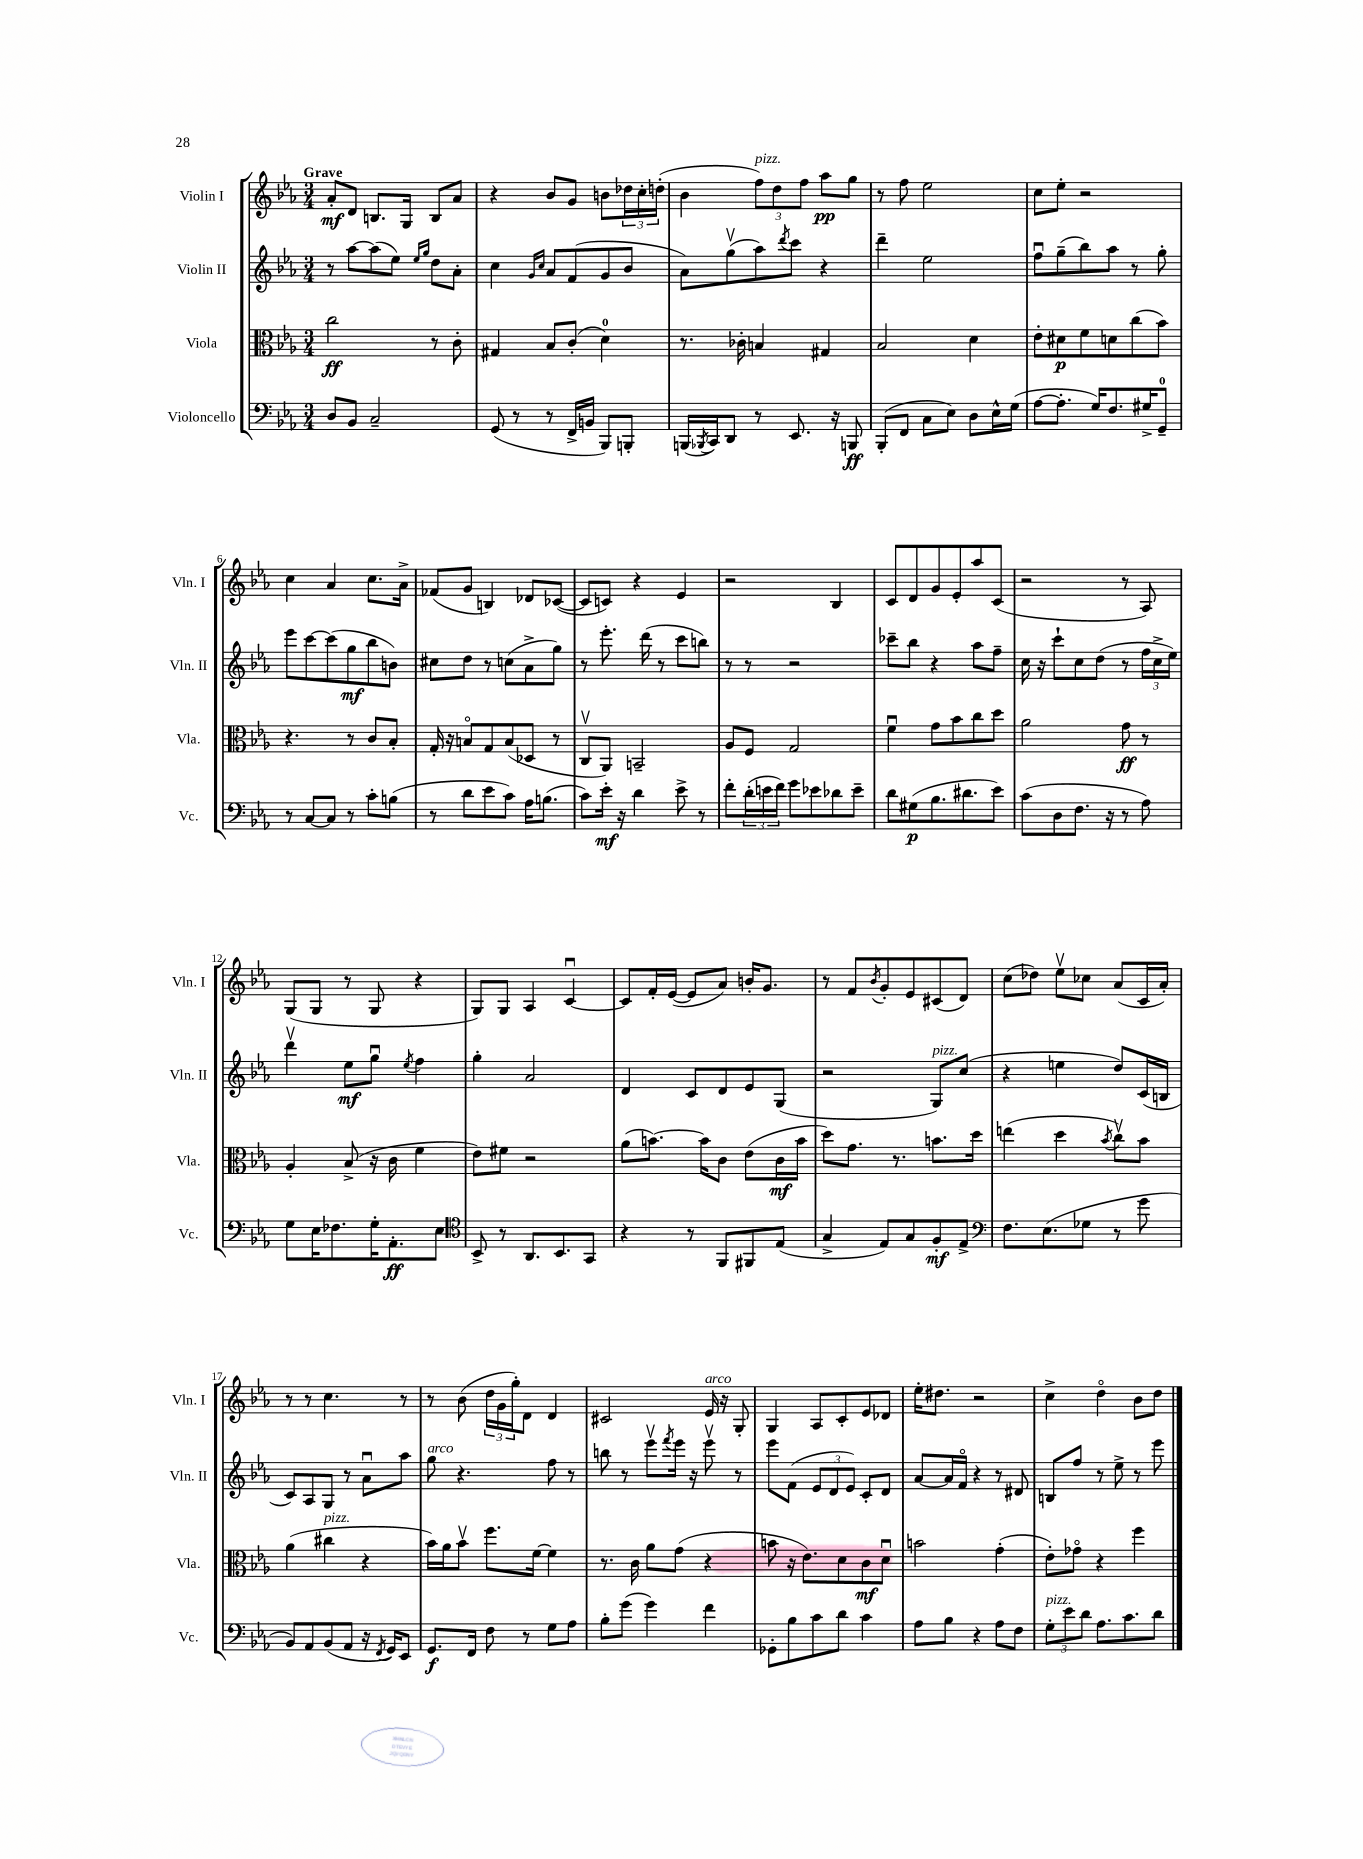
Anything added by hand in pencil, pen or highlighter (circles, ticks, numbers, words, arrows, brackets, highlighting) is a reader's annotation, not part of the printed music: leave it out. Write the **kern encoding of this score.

**kern	**dynam	**kern	**dynam	**kern	**dynam	**kern	**dynam
*part4	*part4	*part3	*part3	*part2	*part2	*part1	*part1
*staff4	*staff4	*staff3	*staff3	*staff2	*staff2	*staff1	*staff1
*I"Violoncello	*	*I"Viola	*	*I"Violin II	*	*I"Violin I	*
*I'Vc.	*	*I'Vla.	*	*I'Vln. II	*	*I'Vln. I	*
*clefF4	*	*clefC3	*	*clefG2	*	*clefG2	*
*k[b-e-a-]	*	*k[b-e-a-]	*	*k[b-e-a-]	*	*k[b-e-a-]	*
*M3/4	*	*M3/4	*	*M3/4	*	*M3/4	*
=1	=1	=1	=1	=1	=1	=1	=1
!	!	!	!	!	!	!LO:TX:a:B:t=Grave	!
8D/L	.	2cc\	ff	8r	.	8a-'/L	mf
8BB-/J	.	.	.	[8aa-\L	.	8d/J	.
2C~/	.	.	.	(8aa-\]	.	8.Bn/L	.
.	.	.	.	8ee-\J)	.	.	.
.	.	.	.	.	.	16G/Jk	.
.	.	.	.	16qqee-/LL	.	.	.
.	.	.	.	16qqgg/JJ	.	.	.
.	.	8r	.	8dd\L	.	8B/L	.
.	.	8c'\	.	8a-'\J	.	8a-/J	.
=2	=2	=2	=2	=2	=2	=2	=2
(8GG/	.	4G#X/	.	4cc\	.	4r	.
8r	.	.	.	.	.	.	.
.	.	.	.	16qqg/LL	.	.	.
.	.	.	.	16qqcc/JJ	.	.	.
8r	.	8B-/L	.	8a-/L	.	8b-/L	.
16FF^/LL	.	(8c'/J	.	(8f/	.	8g/J	.
16BBn/JJ	.	.	.	.	.	.	.
8BBB-/L)	.	4d\)	.	8g/	.	8bn\L	.
8BBBn'/J	.	.	.	8b-/J	.	24dd-X\L	.
.	.	.	.	.	.	24cc'\	.
.	.	.	.	.	.	(24ddn'\JJ	.
=3	=3	=3	=3	=3	=3	=3	=3
(16BBBn/LL	.	8.r	.	8a-\L)	.	4b-\	.
8qBBB-X/	.	.	.	.	.	.	.
16CC/J)	.	.	.	.	.	.	.
8DD/J	.	.	.	(8ggv\	.	.	.
.	.	16c-X'\	.	.	.	.	.
!	!	!	!	!	!	!LO:TX:a:i:t=pizz.	!
8r	.	4Bn/	.	8aa-\)	.	12ff\L)	.
.	.	.	.	.	.	12dd\	.
.	.	.	.	8qddd/	.	.	.
8.EE-/	.	.	.	8ccc\J	.	.	.
.	.	.	.	.	.	12ff\J	.
.	.	4G#X/	.	4r	.	8aa-\L	pp
16r	.	.	.	.	.	.	.
8BBBn/	ff	.	.	.	.	8gg\J	.
=4	=4	=4	=4	=4	=4	=4	=4
(8BBB-'/L	.	2B-/	.	4ddd~\	.	8r	.
8FF/J	.	.	.	.	.	8ff\	.
8C\L	.	.	.	2ee-\	.	2ee-\	.
8E-\J)	.	.	.	.	.	.	.
8D\L	.	4d\	.	.	.	.	.
16E-^^\L	.	.	.	.	.	.	.
(16G\JJ	.	.	.	.	.	.	.
=5	=5	=5	=5	=5	=5	=5	=5
[8A-\L	.	8e-'\L	.	8ffu\L	.	8cc\L	.
8.A-'\J]	.	8d#X\	p	(8gg~\	.	8ee-'\J	.
.	.	8f\	.	8bb-\)	.	2r	.
16G/KL)	.	.	.	.	.	.	.
8.F/	.	8dn\	.	8aa-\J	.	.	.
.	.	(8cc\	.	8r	.	.	.
16G#X^/K	.	.	.	.	.	.	.
8GG~/J	.	8b-\J)	.	8gg'\	.	.	.
!!LO:LB:g=z
=6	=6	=6	=6	=6	=6	=6	=6
8r	.	4.r	.	8eee-\L	.	4cc\	.
[8C/L	.	.	.	[8ccc\	.	.	.
8C/J]	.	.	.	(8ccc\]	.	4a-/	.
8r	.	8r	.	8gg\	mf	.	.
8c'\L	.	8c/L	.	8bb-\	.	8.cc\L	.
(8Bn\J	.	8B-'/J	.	8bn\J)	.	.	.
.	.	.	.	.	.	16a-^\Jk	.
=7	=7	=7	=7	=7	=7	=7	=7
8r	.	16G'/	.	8cc#X\L	.	(8f-X/L	.
.	.	16r	.	.	.	.	.
8d\L	.	8Bn/L	.	8dd\J	.	8g/J	.
8e-\	.	8G/	.	8r	.	4Bn/)	.
8c\J)	.	(8B/	.	(8ccn\L	.	.	.
16A-\KL	.	8D-X/J	.	8a-^\	.	8d-X/L	.
(8.Bn\J	.	.	.	.	.	.	.
.	.	8r	.	8gg\J)	.	([8c-X/J	.
=8	=8	=8	=8	=8	=8	=8	=8
8c\L)	.	8Cv/L	.	8r	.	8c-/L]	.
16e-'\Jk	mf	8AA-/J)	.	8.eee-'\	.	8cn/J)	.
16r	.	.	.	.	.	.	.
4d\	.	2BBn~/	.	.	.	4r	.
.	.	.	.	(16ddd\	.	.	.
.	.	.	.	8r	.	.	.
8e-^\	.	.	.	8ccc\L	.	4e-/	.
8r	.	.	.	8bbn\J)	.	.	.
=9	=9	=9	=9	=9	=9	=9	=9
8f'\L	.	8A-/L	.	8r	.	2r	.
(24d'\L	.	8F/J	.	8r	.	.	.
24en\	.	.	.	.	.	.	.
24f\JJ)	.	.	.	.	.	.	.
8g\L	.	2G/	.	2r	.	.	.
8e-X\	.	.	.	.	.	.	.
8d-X\	.	.	.	.	.	4B-/	.
8e-~\J	.	.	.	.	.	.	.
=10	=10	=10	=10	=10	=10	=10	=10
8d\L	.	4fu\	.	8ccc-X~\L	.	8c/L	.
(8G#X\	p	.	.	8bb-\J	.	8d/	.
8.B-\	.	8g\L	.	4r	.	8g/	.
.	.	8b-\	.	.	.	8e-'/	.
8.d#X\	.	.	.	.	.	.	.
.	.	8cc\	.	8aa-\L	.	8aa-/	.
8e-\J)	.	8dd\J	.	8ff~\J	.	(8c/J	.
=11	=11	=11	=11	=11	=11	=11	=11
(8c\L	.	2a-\	.	16cc\	.	2r	.
.	.	.	.	16r	.	.	.
8D\	.	.	.	8ccc`\L	.	.	.
8.F\J	.	.	.	8cc\	.	.	.
.	.	.	.	(8dd\J	.	.	.
16r	.	.	.	.	.	.	.
8r	.	8g\	ff	8r	.	8r	.
8A-\)	.	8r	.	24ff\LL	.	8A-/)	.
.	.	.	.	24cc^\	.	.	.
.	.	.	.	24ee-\JJ)	.	.	.
!!LO:LB:g=z
=12	=12	=12	=12	=12	=12	=12	=12
8G\L	.	4A-'/	.	4dddv\	.	(8G/L	.
16E-\K	.	.	.	.	.	8G/J	.
8.F-X\	.	.	.	.	.	.	.
.	.	(8B-^/	.	8ee-\L	mf	8r	.
16G'\K	.	16r	.	8ggu\J	.	8G/	.
8.AA-'\	ff	16c\	.	.	.	.	.
.	.	.	.	8qee-/	.	.	.
.	.	4f\	.	4ff\	.	4r	.
8E-\J	.	.	.	.	.	.	.
=13	=13	=13	=13	=13	=13	=13	=13
*clefC4	*	*	*	*	*	*	*
8BB-^/	.	8e-\L)	.	4gg'\	.	8G/L)	.
8r	.	8f#X\J	.	.	.	8G/J	.
8.AA-/L	.	2r	.	2a-/	.	4A-/	.
8.BB-/	.	.	.	.	.	.	.
.	.	.	.	.	.	[4cu/	.
8GG/J	.	.	.	.	.	.	.
=14	=14	=14	=14	=14	=14	=14	=14
4r	.	(8a-\L	.	4d/	.	8c/L]	.
.	.	[8.bn\J)	.	.	.	16f'/L	.
.	.	.	.	.	.	([16e-/JJ	.
8r	.	.	.	8c/L	.	8e-/L]	.
.	.	16b\KL]	.	.	.	.	.
8FF/L	.	8c\J	.	8d/	.	8a-/J)	.
8FF#X/	.	(8e-\L	.	8e-/	.	16bn'/KL	.
.	.	.	.	.	.	8.g/J	.
(8E-/J	.	16c\L	mf	(8G/J	.	.	.
.	.	16b\JJ	.	.	.	.	.
=15	=15	=15	=15	=15	=15	=15	=15
4G^/	.	8dd\L)	.	2r	.	8r	.
.	.	8.g\J	.	.	.	8f/L	.
.	.	.	.	.	.	8qb-/	.
8E-/L)	.	.	.	.	.	8g'/	.
.	.	8.r	.	.	.	.	.
8G/	.	.	.	.	.	8e-/	.
!	!	!	!	!LO:TX:a:i:t=pizz.	!	!	!
8F'/	mf	8.bn\L	.	8G/L)	.	(8c#X/	.
8E-^/J	.	.	.	(8cc/J	.	8d/J)	.
.	.	16dd\Jk	.	.	.	.	.
=16	=16	=16	=16	=16	=16	=16	=16
*clefF4	*	*	*	*	*	*	*
8.F\L	.	(4een\	.	4r	.	(8cc\L	.
.	.	.	.	.	.	8dd-X\J)	.
(8.E-\	.	.	.	.	.	.	.
.	.	4dd\	.	4een\	.	8ee-v\L	.
8G-X\J	.	.	.	.	.	8cc-X\J	.
.	.	8qb-/	.	.	.	.	.
8r	.	8ccv\L)	.	8dd/L)	.	(8a-/L	.
8g\	.	8b-\J	.	(16c/L	.	16c/L	.
.	.	.	.	16Bn/JJ	.	16a-'/JJ)	.
!!LO:LB:g=z
=17	=17	=17	=17	=17	=17	=17	=17
8BB-/L)	.	(4a-\	.	8c/L)	.	8r	.
8AA-/	.	.	.	8A-/	.	8r	.
!	!	!LO:TX:a:i:t=pizz.	!	!	!	!	!
(8BB-/	.	4cc#X\	.	8G/J	.	4.cc\	.
8AA-/J	.	.	.	8r	.	.	.
16r	.	4r	.	8a-u\L	.	.	.
8qFF/	.	.	.	.	.	.	.
16GG/KL)	.	.	.	.	.	.	.
8EE-/J	.	.	.	8aa-\J	.	8r	.
=18	=18	=18	=18	=18	=18	=18	=18
!	!	!	!	!LO:TX:a:i:t=arco	!	!	!
8.GG/L	f	16b-\LL)	.	8gg\	.	8r	.
.	.	16a-\J	.	.	.	.	.
.	.	8b-v\J	.	4.r	.	(8b-\	.
16FF/Jk	.	.	.	.	.	.	.
8F\	.	8.ff\L	.	.	.	24dd\LL	.
.	.	.	.	.	.	24g\	.
.	.	.	.	.	.	24gg'\J)	.
8r	.	.	.	.	.	8d\J	.
.	.	[16f\Jk	.	.	.	.	.
8G\L	.	4f\]	.	8ff\	.	4d/	.
8A-\J	.	.	.	8r	.	.	.
=19	=19	=19	=19	=19	=19	=19	=19
8B-'\L	.	8.r	.	8bbn\	.	2c#X/	.
(8g\J	.	.	.	8r	.	.	.
.	.	16c\	.	.	.	.	.
4g\)	.	8a-\L	.	8eee-v\L	.	.	.
.	.	.	.	8qfff/	.	.	.
.	.	(8g\J	.	16eee-\Jk	.	.	.
.	.	.	.	16r	.	.	.
!	!	!	!	!	!	!LO:TX:a:i:t=arco	!
4f\	.	4r	.	8eee-v\	.	16e-/	.
.	.	.	.	.	.	16r	.
.	.	.	.	8r	.	8G'/	.
=20	=20	=20	=20	=20	=20	=20	=20
8GG-X'\L	.	8bn\	.	8eee-\L	.	4G/	.
8B-\	.	16r	.	(8f\J	.	.	.
.	.	8.e-\L)	.	.	.	.	.
8c\	.	.	.	12e-/L	.	8A-/L	.
.	.	.	.	12d/	.	.	.
8d\J	.	8d\	.	.	.	8c'/	.
.	.	.	.	12e-/J)	.	.	.
4c\	.	8c\	mf	8c'/L	.	8e-/	.
.	.	8du\J	.	8d/J	.	8d-X/J	.
=21	=21	=21	=21	=21	=21	=21	=21
8A-\L	.	2bn\	.	[8a-/L	.	16ee-'\KL	.
.	.	.	.	.	.	8.dd#X\J	.
8B-\J	.	.	.	16a-/L]	.	.	.
.	.	.	.	16f/JJ	.	.	.
4r	.	.	.	4r	.	2r	.
8A-\L	.	(4g'\	.	8r	.	.	.
8F\J	.	.	.	8d#X/	.	.	.
=22	=22	=22	=22	=22	=22	=22	=22
!LO:TX:a:i:t=pizz.	!	!	!	!	!	!	!
12G'\L	.	8e-'\L)	.	8Bn/L	.	4cc^\	.
12e-\	.	.	.	.	.	.	.
.	.	8g-X\J	.	8ff/J	.	.	.
12d\J	.	.	.	.	.	.	.
8.A-\L	.	4r	.	8r	.	4dd\	.
.	.	.	.	8ee-^\	.	.	.
8.c\	.	.	.	.	.	.	.
.	.	4ff\	.	8r	.	8b-\L	.
8d\J	.	.	.	8eee-\	.	8dd\J	.
==	==	==	==	==	==	==	==
*-	*-	*-	*-	*-	*-	*-	*-
